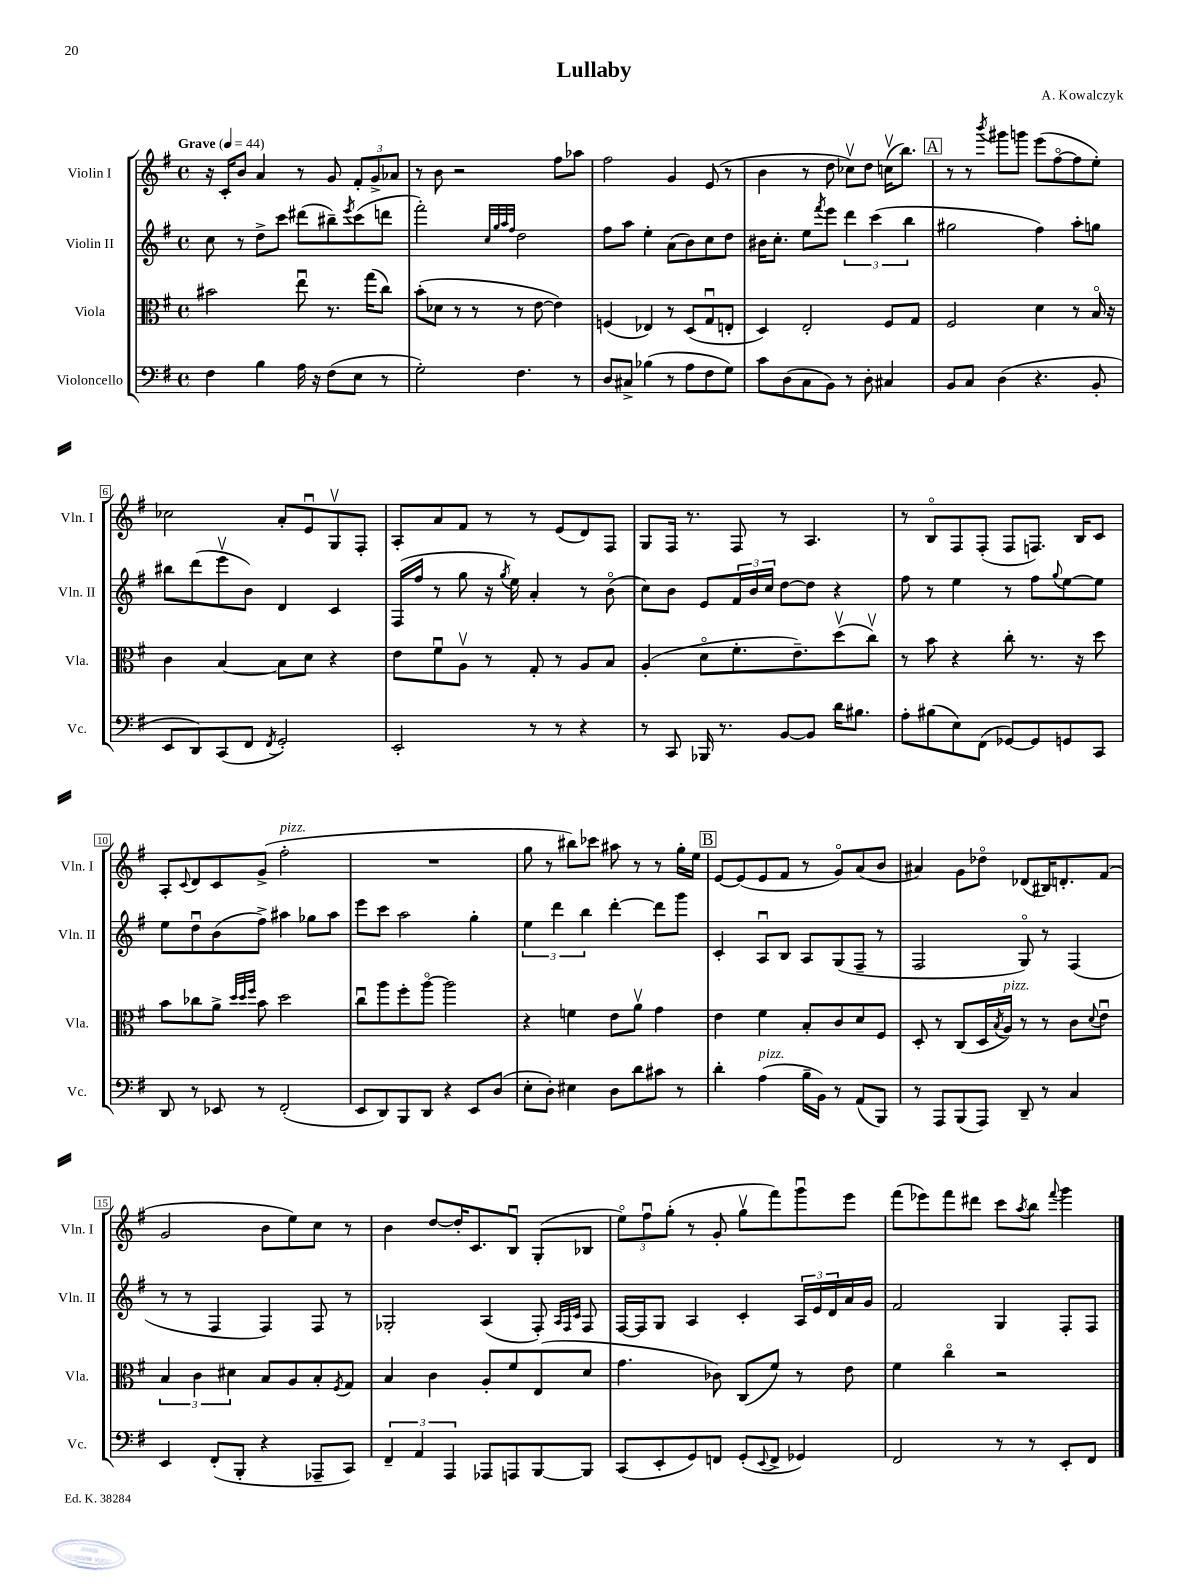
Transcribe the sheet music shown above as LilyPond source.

\header { title = "Lullaby" composer = "A. Kowalczyk" }
<<
\new StaffGroup <<
\new Staff = "s0" \with { instrumentName = "Violin I" shortInstrumentName = "Vln. I" } {
    \clef treble \key g \major \defaultTimeSignature \time 4/4 \tempo "Grave" 4 = 44
    r16 c'16-. b'8 a'4 r8 g'8 \tuplet 3/2 { fis'8-. g'8-> aes'8 } |
    r8 b'8 r2 fis''8 aes''8 |
    fis''2 g'4 e'8( r8 |
    b'4 r8 d''8 ces''8\upbow) d''8 c''16\upbow( b''8.) |
    \mark \markup { \box "A" } r8 r8 \acciaccatura { b'''8 } gis'''8 g'''8 e'''8( fis''8~\flageolet fis''8 e''8-.) |
    ces''2 a'8-. e'8\downbow g8\upbow fis8-. |
    a8-. a'8 fis'8 r8 r8 e'8( d'8) fis8 |
    g8 fis16 r8. fis8 r8 a4. |
    r8 b8\flageolet fis8 fis8-.( fis8 f8.) b16 c'8 |
    a8-. \appoggiatura { c'8 } d'8 c'8 g'8->( fis''2-.^\markup { \italic "pizz." } |
    R1 |
    g''8 r8 bis''8) ces'''8 ais''8 r8 r8 g''16-. e''16 |
    \mark \markup { \box "B" } e'8~ e'8( e'8 fis'8 r8 g'8\flageolet) a'8( b'8 |
    ais'4) g'8 des''8\flageolet des'8( bis16) d'8.-. fis'8( |
    g'2 b'8 e''8) c''8 r8 |
    b'4 d''8~ d''16-. c'8. b8\downbow g8-.( bes8 |
    \tuplet 3/2 { e''8\flageolet) fis''8\downbow g''8-.( } r8 g'8-. g''8\upbow fis'''8) g'''8\downbow e'''8 |
    fis'''8( ees'''8) fis'''8 dis'''8 c'''8 \acciaccatura { a''8 } b''8 \appoggiatura { fis'''8 } g'''4 \bar "|." |
}
\new Staff = "s1" \with { instrumentName = "Violin II" shortInstrumentName = "Vln. II" } {
    \clef treble \key g \major \defaultTimeSignature \time 4/4
    c''8 r8 d''8-> c'''8 dis'''8( bis''8--) \acciaccatura { e'''8 } c'''8( d'''8 |
    fis'''2-.) \grace { c''32 g''32 a''32 fis''32 } d''2 |
    fis''8 a''8 e''4-. a'8( b'8) c''8 d''8 |
    bis'16 c''8.-. e''8 \acciaccatura { fis'''8 } e'''8 \tuplet 3/2 { d'''4 c'''4( b''4 } |
    \mark \markup { \box "A" } gis''2 fis''4) a''8-. g''8 |
    bis''8 d'''8( e'''8\upbow b'8) d'4 c'4 |
    fis16( fis''16 r8 g''8 r16 \acciaccatura { g''8 } e''16) a'4-. r8 b'8\flageolet( |
    c''8) b'8 e'8 \tuplet 3/2 { fis'16 b'16 c''16 } d''8~ d''8 r4 |
    fis''8 r8 e''4 r8 fis''8 \appoggiatura { g''8 } e''8~ e''8 |
    e''8 d''8\downbow b'8( fis''8->) ais''4 ges''8 ais''8 |
    e'''8 c'''8 a''2 g''4-. |
    \tuplet 3/2 { e''4 d'''4 b''4 } d'''4~-. d'''8 g'''8 |
    \mark \markup { \box "B" } c'4-. a8\downbow b8 a8 g8( fis8-- r8 |
    fis2 g8\flageolet) r8 fis4( |
    r8 r8 fis4 fis4) fis8 r8 |
    ges2-. a4( fis8-.) \grace { a32 fis32 c'32 } fis8 |
    fis16~ fis16 g8 a4 c'4-. \tuplet 3/2 { a16 e'16 d'16 } a'16 g'16 |
    fis'2 g4 fis8-. fis8 \bar "|." |
}
\new Staff = "s2" \with { instrumentName = "Viola" shortInstrumentName = "Vla." } {
    \clef alto \key g \major \defaultTimeSignature \time 4/4
    bis'2 e''8\downbow r8. g''16( c''8) |
    b'8-.( des'8 r8 r8 r8 e'8~ e'4) |
    f4( ees4) r8 d8( g8\downbow e8-. |
    d4) e2-. fis8 g8 |
    \mark \markup { \box "A" } fis2 d'4 r8 b16\flageolet r16 |
    c'4 b4~ b8 d'8 r4 |
    e'8 fis'8\downbow a8\upbow r8 g8-. r8 a8 b8 |
    a4-.( d'8\flageolet fis'8.-. e'8.--) d''8\upbow( c''8\upbow) |
    r8 b'8 r4 c''8-. r8. r16 d''8 |
    b'8 ces''8 a'8-> \grace { d''32 d''32 fis''32 } b'8 d''2 |
    c''8\downbow a''8 fis''8-. a''8~\flageolet a''2 |
    r4 f'4 e'8 a'8\upbow g'4 |
    \mark \markup { \box "B" } e'4 fis'4 b8-. c'8 d'8 fis8 |
    d8-. r8 c8( d16 \acciaccatura { b8 } a16^\markup { \italic "pizz." }) r8 r8 c'8 \appoggiatura { d'8 } e'8\downbow |
    \tuplet 3/2 { b4 c'4 dis'4 } b8 a8 b8-. \acciaccatura { fis8 } g8 |
    b4 c'4 a8-. fis'8 e8( d'8 |
    g'4. ces'8) c8( fis'8) r8 e'8 |
    fis'4 c''4\flageolet r2 \bar "|." |
}
\new Staff = "s3" \with { instrumentName = "Violoncello" shortInstrumentName = "Vc." } {
    \clef bass \key g \major \defaultTimeSignature \time 4/4
    fis4 b4 a16 r16 fis8( e8 r8 |
    g2-.) fis4. r8 |
    d8 cis8-> bes4( r8 a8 fis8 g8) |
    c'8 d8( c8 b,8) r8 d8-. cis4 |
    \mark \markup { \box "A" } b,8 c8 d4( r4. b,8-. |
    e,8 d,8) c,8( fis,8 \acciaccatura { fis,8 } g,2-.) |
    e,2-. r8 r8 r4 |
    r8 c,8 bes,,16 r8. b,8~ b,8 d'16 bis8. |
    a8-. bis8( e8) fis,8( ges,8~) ges,8 g,8 c,8 |
    d,8 r8 ees,8 r8 fis,2-.( |
    e,8 d,8) b,,8 d,8 r4 e,8 d8( |
    e8-. d8-.) eis4 d8 d'8 cis'8 r8 |
    \mark \markup { \box "B" } d'4-. a4^\markup { \italic "pizz." }( b16-- b,16) r8 a,8( b,,8) |
    r8 a,,8 b,,8( a,,8) d,8-- r8 c4 |
    e,4 fis,8-.( b,,8-. r4 aes,,8-- c,8) |
    \tuplet 3/2 { fis,4-- a,4 a,,4 } aes,,8 a,,8 b,,8~ b,,8 |
    c,8( e,8-. g,8) f,8 g,8-.( \appoggiatura { e,8 } f,8-> ges,4) |
    fis,2 r8 r8 e,8-. fis,8 \bar "|." |
}
>>
>>
\layout { \context { \Score \override BarNumber.stencil = #(make-stencil-boxer 0.1 0.3 ly:text-interface::print) } }
